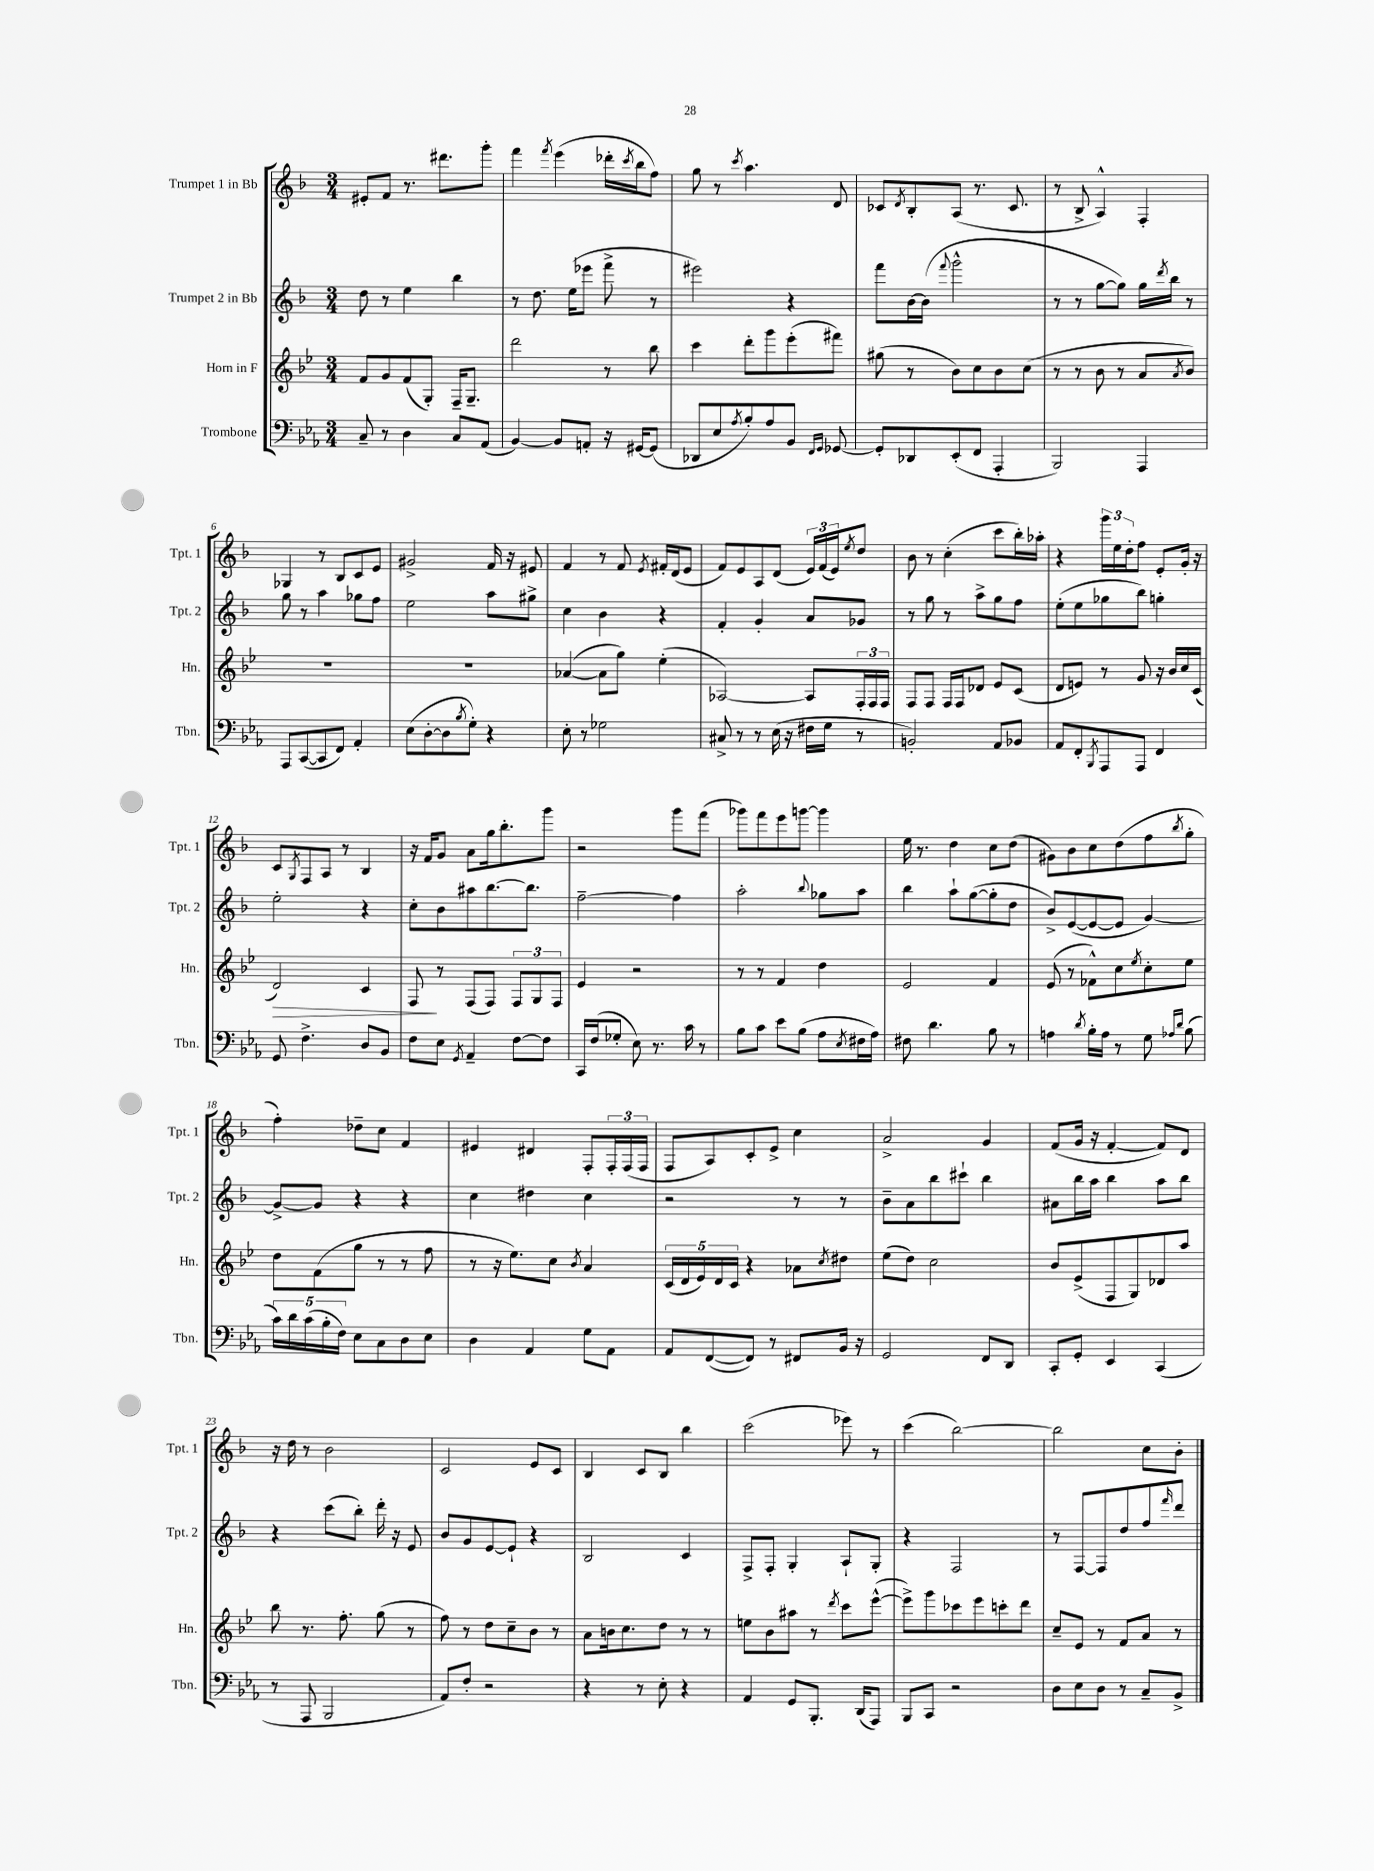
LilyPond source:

<<
\new StaffGroup <<
\new Staff = "s0" \with { instrumentName = "Trumpet 1 in Bb" shortInstrumentName = "Tpt. 1" } {
    \clef treble \key f \major \numericTimeSignature \time 3/4
    eis'8-. f'8 r8. dis'''8. g'''8-. |
    f'''4 \acciaccatura { f'''8 } e'''4( des'''16-. \acciaccatura { c'''8 } bes''16 f''8) |
    g''8 r8 \acciaccatura { c'''8 } a''4. d'8 |
    ces'8 \acciaccatura { d'8 } bes8-. a8( r8. ces'8. |
    r8 bes8-> a4-^) f4-. |
    ges4 r8 bes8 c'8 e'8 |
    gis'2-> f'16 r16 eis'8 |
    f'4 r8 f'8 \acciaccatura { e'8 } fis'16-. d'16( e'8 |
    f'8) e'8 a8 d'8( \tuplet 3/2 { e'16) f'16( e'16) } \acciaccatura { e''8 } d''8 |
    bes'8 r8 c''4-.( c'''8 bes''16-.) aes''16-. |
    r4 \tuplet 3/2 { g'''16 e''16 d''16-. } f''8 e'8-. g'16-. r16 |
    c'8 \acciaccatura { g8 } f8 a8 r8 bes4 |
    r16 f'16 g'8 a'8 g''16 bes''8.-. g'''8 |
    r2 g'''8 f'''8( |
    ges'''8) f'''8 e'''8 g'''8~ g'''4 |
    e''16 r8. d''4 c''8 d''8( |
    gis'8) bes'8 c''8 d''8( f''8 \acciaccatura { bes''8 } g''8-. |
    f''4-.) des''8-- c''8 f'4 |
    eis'4 dis'4 f8-. \tuplet 3/2 { f16-. f16( f16 } |
    f8 a8) c'8-. e'8-> c''4 |
    a'2-> g'4 |
    f'8( g'16 r16 f'4~-. f'8) d'8 |
    r16 d''16 r8 bes'2 |
    c'2 e'8 c'8 |
    bes4 c'8 bes8 bes''4 |
    c'''2( ees'''8) r8 |
    c'''4( bes''2~) |
    bes''2 c''8 bes'8-. \bar "|." |
}
\new Staff = "s1" \with { instrumentName = "Trumpet 2 in Bb" shortInstrumentName = "Tpt. 2" } {
    \clef treble \key f \major \numericTimeSignature \time 3/4
    d''8 r8 e''4 bes''4 |
    r8 d''8. e''16( ees'''8 f'''8-> r8 |
    eis'''2) r4 |
    f'''8 bes'16~ bes'16( \appoggiatura { f'''8 } g'''2-^ |
    r8 r8 g''8~ g''8) g''16 \acciaccatura { d'''8 } bes''16 r8 |
    g''8 r8 a''4 ges''8 f''8 |
    e''2 a''8 gis''8-> |
    c''4 bes'4 r4 |
    f'4-. g'4-. a'8 ges'8 |
    r8 g''8 r8 a''8-> g''8 f''8 |
    e''8-.( e''8 ges''8 bes''8) g''4-. |
    e''2-. r4 |
    c''8-. bes'8 ais''8 bes''8.~ bes''8. |
    f''2~-- f''4 |
    a''2-. \appoggiatura { bes''8 } ges''8 a''8 |
    bes''4 a''8-! g''8~( g''8-. d''8 |
    bes'8->) e'8~( e'8~ e'8 g'4~) |
    g'8~-> g'8 r4 r4 |
    c''4 dis''4 c''4 |
    r2 r8 r8 |
    bes'8-- a'8 bes''8 cis'''8-! bes''4 |
    ais'8 bes''16 a''16 bes''4 a''8 bes''8 |
    r4 c'''8( bes''8-.) d'''16-. r16 e'8 |
    bes'8 g'8 e'8~ e'8-! r4 |
    bes2 c'4 |
    f8-> f8-. g4-. a8-! g8-. |
    r4 f2 |
    r8 f8~ f8 d''8 f''8 \grace { f'''16 } d'''8 \bar "|." |
}
\new Staff = "s2" \with { instrumentName = "Horn in F" shortInstrumentName = "Hn." } {
    \clef treble \key bes \major \numericTimeSignature \time 3/4
    f'8 g'8 f'8( g8-.) f16-- g8.-- |
    d'''2 r8 bes''8 |
    c'''4 d'''8-. g'''8 ees'''8-.( fis'''8) |
    gis''8( r8 bes'8) c''8 bes'8 c''8( |
    r8 r8 bes'8 r8 a'8 \acciaccatura { a'8 } bes'8) |
    R2. |
    R2. |
    aes'4~( aes'8 g''8) ees''4-.( |
    aes2~) aes8 \tuplet 3/2 { f16-. f16 f16 } |
    f8 f8 f16 f16 des'8 ees'8 c'8( |
    d'8 e'8) r8 g'8 r16 bes'16 c''16 c'16( |
    d'2\>) c'4 |
    f8\! r8 f8( f8) \tuplet 3/2 { f8 g8 f8 } |
    ees'4 r2 |
    r8 r8 f'4 d''4 |
    ees'2 f'4 |
    ees'8( r8 fes'8-^) c''8 \acciaccatura { ees''8 } c''8-. ees''8 |
    d''8 f'8( g''8 r8 r8 f''8 |
    r8 r16 ees''8.) c''8 \acciaccatura { bes'8 } a'4 |
    \tuplet 5/4 { c'16( d'16 ees'16) d'16 c'16 } r4 aes'8 \acciaccatura { c''8 } dis''8 |
    ees''8( d''8) c''2 |
    bes'8 ees'8->( f8 g8) des'8 a''8 |
    bes''8 r8. f''8.-. g''8( r8 |
    f''8) r8 d''8 c''8-- bes'8 r8 |
    a'8 b'16 c''8. d''8 r8 r8 |
    e''8 bes'8 ais''8 r8 \acciaccatura { d'''8 } c'''8 ees'''8~-^( |
    ees'''8->) g'''8 ces'''8 ees'''8 c'''8-. d'''8 |
    c''8-- ees'8 r8 f'8 a'8 r8 \bar "|." |
}
\new Staff = "s3" \with { instrumentName = "Trombone" shortInstrumentName = "Tbn." } {
    \clef bass \key ees \major \numericTimeSignature \time 3/4
    c8-- r8 d4 c8 aes,8( |
    bes,4~) bes,8 a,8-. r16 gis,16~ gis,8( |
    des,8 ees8 \acciaccatura { aes8 } bes8-.) aes8 bes,8 \grace { f,16 g,16 } ges,8~ |
    ges,8-. des,8 ees,8-.( f,8 aes,,4-. |
    bes,,2) aes,,4 |
    aes,,8 c,8~( c,8 f,8) aes,4-. |
    ees8( d8~-. d8 \acciaccatura { bes8 } g8-.) r4 |
    ees8-. r8 ges2 |
    cis8-> r8 r8 ees16( r16 fis16 g16 r8 |
    b,2-.) aes,8 bes,8 |
    aes,8 f,8-. \acciaccatura { bes,,8 } aes,,8 aes,,8 f,4 |
    g,8 f4.-> d8 bes,8 |
    f8 ees8 \acciaccatura { g,8 } aes,4-- f8~ f8 |
    c,16 f16( ges8-. ees8) r8. c'16 r8 |
    bes8 c'8 ees'8 bes8( aes8 \acciaccatura { ees8 } fis16 aes16) |
    fis8 d'4. bes8 r8 |
    a4 \acciaccatura { d'8 } bes16-. a16 r8 g8 \grace { aes16 d'16 } bes8( |
    \tuplet 5/4 { c'16) d'16 c'16( bes16-. f16) } ees8 c8 d8 ees8 |
    d4 aes,4 g8 aes,8 |
    aes,8 f,8~( f,8) r8 fis,8 bes,16 r16 |
    g,2 f,8 d,8 |
    c,8-. g,8-. ees,4 c,4( |
    r8 aes,,8 bes,,2 |
    aes,8) f8-. r2 |
    r4 r8 ees8-. r4 |
    aes,4 g,8 bes,,8.-. d,16( aes,,8) |
    bes,,8 c,8 r2 |
    d8 ees8 d8 r8 c8-- bes,8-> \bar "|." |
}
>>
>>
